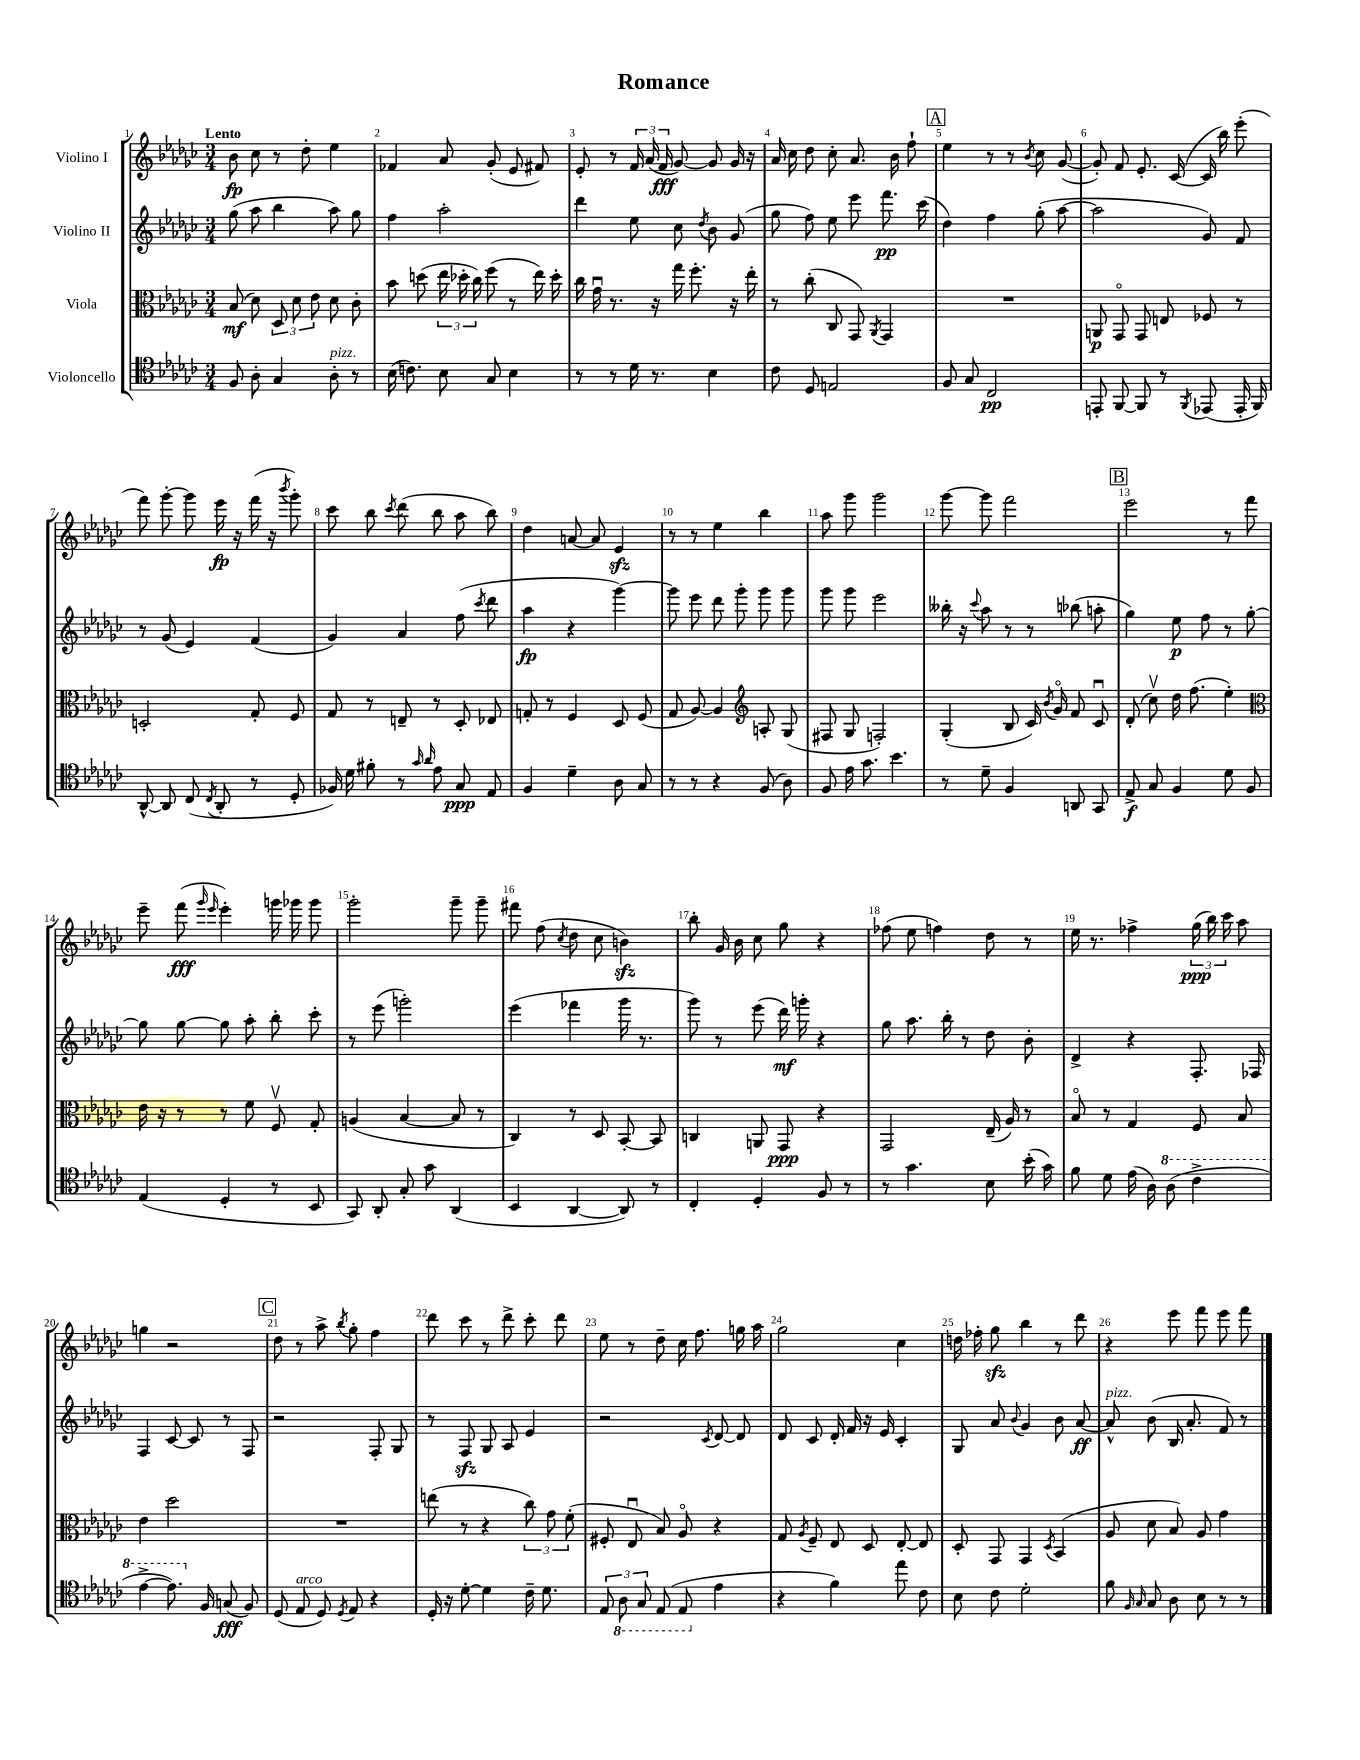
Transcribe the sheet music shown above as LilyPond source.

\header { title = "Romance" }
<<
\new StaffGroup <<
\new Staff = "s0" \with { instrumentName = "Violino I" } {
    \clef treble \key ges \major \numericTimeSignature \time 3/4 \tempo "Lento"
    \autoBeamOff bes'8\fp ces''8 r8 des''8-. ees''4 |
    fes'4 aes'8 ges'8-.( ees'8 fis'8) |
    ees'8-. r8 \tuplet 3/2 { f'16 aes'16( f'16\fff } ges'8~) ges'8 ges'16 r16 |
    aes'16 ces''16 des''8 ces''8-. aes'8. bes'16 f''8-! |
    \mark \markup { \box "A" } ees''4 r8 r8 \acciaccatura { bes'8 } ces''8 ges'8~( |
    ges'8-.) f'8 ees'8.-. ces'16~( ces'16 bes''16) ees'''8-.( |
    f'''8) ges'''8~-. ges'''8 ees'''16\fp r16 f'''16( r16 \acciaccatura { bes'''8 } ges'''8-.) |
    ces'''8 bes''8 \acciaccatura { ces'''8 } des'''8( bes''8 aes''8 bes''8) |
    des''4 a'8~ a'8 ees'4\sfz |
    r8 r8 ees''4 bes''4 |
    aes''8 ges'''8 ges'''2 |
    ges'''8~ ges'''8 f'''2 |
    \mark \markup { \box "B" } ees'''2 r8 f'''8 |
    ees'''8-- f'''8\fff( \grace { ges'''16 ees'''16 } ees'''4-.) g'''16 ges'''16 ges'''8 |
    ges'''2-. ges'''8-- ges'''8-- |
    fis'''8 f''8( \acciaccatura { ces''8 } des''8 ces''8 b'4\sfz) |
    bes''8-. ges'16 bes'16 ces''8 ges''8 r4 |
    fes''8( ees''8 f''4) des''8 r8 |
    ees''16 r8. fes''4-> \tuplet 3/2 { ges''16\ppp( bes''16) ces'''16 } aes''8 |
    g''4 r2 |
    \mark \markup { \box "C" } des''8 r8 aes''8-> \acciaccatura { bes''8 } ges''8-. f''4 |
    des'''8 ces'''8 r8 des'''8-> ces'''8-. des'''8 |
    ees''8 r8 des''8-- ces''16 f''8. g''16 aes''16 |
    ges''2 ces''4 |
    d''16 fes''16-. ges''8\sfz bes''4 r8 des'''8 |
    r4 ees'''8 f'''8 ees'''8 f'''8 \bar "|." |
}
\new Staff = "s1" \with { instrumentName = "Violino II" } {
    \clef treble \key ges \major \numericTimeSignature \time 3/4
    \autoBeamOff ges''8( aes''8 bes''4 aes''8) ges''8 |
    f''4 aes''2-. |
    des'''4 ees''8 ces''8 \acciaccatura { des''8 } bes'8 ges'8( |
    ges''8 f''8) ees''8 ees'''8 f'''8.\pp ces'''16( |
    \mark \markup { \box "A" } des''4) f''4 ges''8-.( aes''8~ |
    aes''2 ges'8) f'8 |
    r8 ges'8( ees'4) f'4( |
    ges'4) aes'4 f''8( \acciaccatura { ces'''8 } des'''8 |
    aes''4\fp r4 ges'''4~) |
    ges'''8 ees'''8 des'''8 ges'''8-. ges'''8 ges'''8 |
    ges'''8 ges'''8 ees'''2 |
    beses''16-. r16 \appoggiatura { ces'''8 } aes''8 r8 r8 bes''8( a''8-. |
    \mark \markup { \box "B" } ges''4) ees''8\p f''8 r8 ges''8~-. |
    ges''8 ges''8~ ges''8 aes''8-. bes''8-. ces'''8-. |
    r8 ees'''8( g'''2-.) |
    ees'''4( fes'''4 ges'''16 r8. |
    ges'''8) r8 ees'''8( des'''16\mf) g'''16-. r4 |
    ges''8 aes''8. bes''16-. r8 des''8 bes'8-. |
    des'4-> r4 f8.-. fes16 |
    f4 ces'8~ ces'8 r8 f8 |
    \mark \markup { \box "C" } r2 f8-. ges8 |
    r8 f8\sfz ges8 aes8 ees'4 |
    r2 \acciaccatura { ces'8 } des'8~ des'8 |
    des'8 ces'8 des'16-. f'16 r16 ees'16 ces'4-. |
    ges8 aes'8 \appoggiatura { bes'8 } ges'4 bes'8 aes'8~\ff |
    aes'8-^^\markup { \italic "pizz." } bes'8( bes16 aes'8.-. f'8) r8 \bar "|." |
}
\new Staff = "s2" \with { instrumentName = "Viola" } {
    \clef alto \key ges \major \numericTimeSignature \time 3/4
    \autoBeamOff bes8\mf( des'8) \tuplet 3/2 { des8 des'8 ees'8 } des'8 ces'8-. |
    bes'8 d''8( \tuplet 3/2 { ees''16 des''16-. ces''16) } f''8( r8 ees''16) des''16-. |
    ces''16 ges'16\downbow r8. r16 ges''16 f''8.-. r16 ees''16-. |
    r8 ces''8-.( ces8 ges,8) \acciaccatura { aes,8 } ges,4 |
    \mark \markup { \box "A" } R2. |
    a,8\p ges,8\flageolet ges,8 e8 fes8 r8 |
    d2-. ges8-. f8 |
    ges8 r8 e8-- r8 des8-. ees8 |
    g8-. r8 f4 des8 f8( |
    ges8 aes8~) aes4 \clef treble a8-. ges8( |
    fis8 ges8 f2-.) |
    ges4-.( bes8 ces'16) \acciaccatura { bes'8 } ges'16\flageolet f'8 ces'8\downbow |
    \mark \markup { \box "B" } des'8-.( ces''8\upbow) des''16 f''8.( ees''4-.) |
    \clef alto ees'16 r16 r8 r8 f'8 f8\upbow ges8-. |
    a4( bes4~ bes8 r8 |
    ces4) r8 des8 bes,8~-. bes,8 |
    c4 a,8 ges,8\ppp r4 |
    ges,2 ees16--( aes16) r8 |
    bes8\flageolet r8 ges4 f8 bes8 |
    ees'4 des''2 |
    \mark \markup { \box "C" } R2. |
    e''8( r8 r4 \tuplet 3/2 { ces''8) ges'8 f'8-.( } |
    fis8-. ees8\downbow bes8) aes8\flageolet r4 |
    ges8 \acciaccatura { aes8 } f8-- ees8 des8 ees8~-. ees8 |
    des8-. ges,8 ges,4 \acciaccatura { des8 } bes,4( |
    aes8 des'8 bes8) aes8 ges'4 \bar "|." |
}
\new Staff = "s3" \with { instrumentName = "Violoncello" } {
    \clef tenor \key ges \major \numericTimeSignature \time 3/4
    \autoBeamOff f8 aes8-. ges4 aes8-.^\markup { \italic "pizz." } r8 |
    bes16( c'8.) bes8 ges8 bes4 |
    r8 r8 des'16 r8. bes4 |
    ces'8 des8 e2 |
    \mark \markup { \box "A" } f8 ges8 ces2\pp |
    e,8-. f,8~ f,8 r8 \acciaccatura { f,8 } ees,8( ees,16-. f,16) |
    aes,8~-^ aes,8 ces8( \acciaccatura { ces8 } aes,8-. r8 des8-. |
    fes16) des'16 fis'8-. r8 \grace { ges'16 aes'16 } ees'8 ges8\ppp ees8 |
    f4 des'4-- aes8 ges8 |
    r8 r8 r4 f8( aes8) |
    f8 ees'16 ges'8. bes'4. |
    r8 des'8-- f4 a,8 ges,8 |
    \mark \markup { \box "B" } ees8->\f ges8 f4 des'8 f8 |
    ees4( des4-. r8 bes,8 |
    ges,8) aes,8-. ges8-. ges'8 aes,4( |
    bes,4 aes,4~ aes,8) r8 |
    ces4-. des4-. f8 r8 |
    r8 ges'4. bes8 bes'16-.( ges'16) |
    f'8 des'8 ees'16( aes16) \ottava #1 aes'8( ces''4-> |
    ees''4~-> ees''8.) \ottava #0 f16 g8\fff( f8) |
    \mark \markup { \box "C" } des8( ees8^\markup { \italic "arco" } des8) \acciaccatura { des8 } ees8 r4 |
    des16-. r16 des'8~-. des'4 ces'16-- des'8. |
    \tuplet 3/2 { ees8 \ottava #-1 aes,8 ges,8 } ees,8( ees,8 \ottava #0 ees'4 |
    r4 f'4) ees''8 ces'8 |
    bes8 ces'8 des'2-. |
    f'8 \grace { f16 ges16 } ges8 aes8 bes8 r8 r8 \bar "|." |
}
>>
>>
\layout { \context { \Score \override BarNumber.break-visibility = ##(#f #t #t) barNumberVisibility = #all-bar-numbers-visible } }
